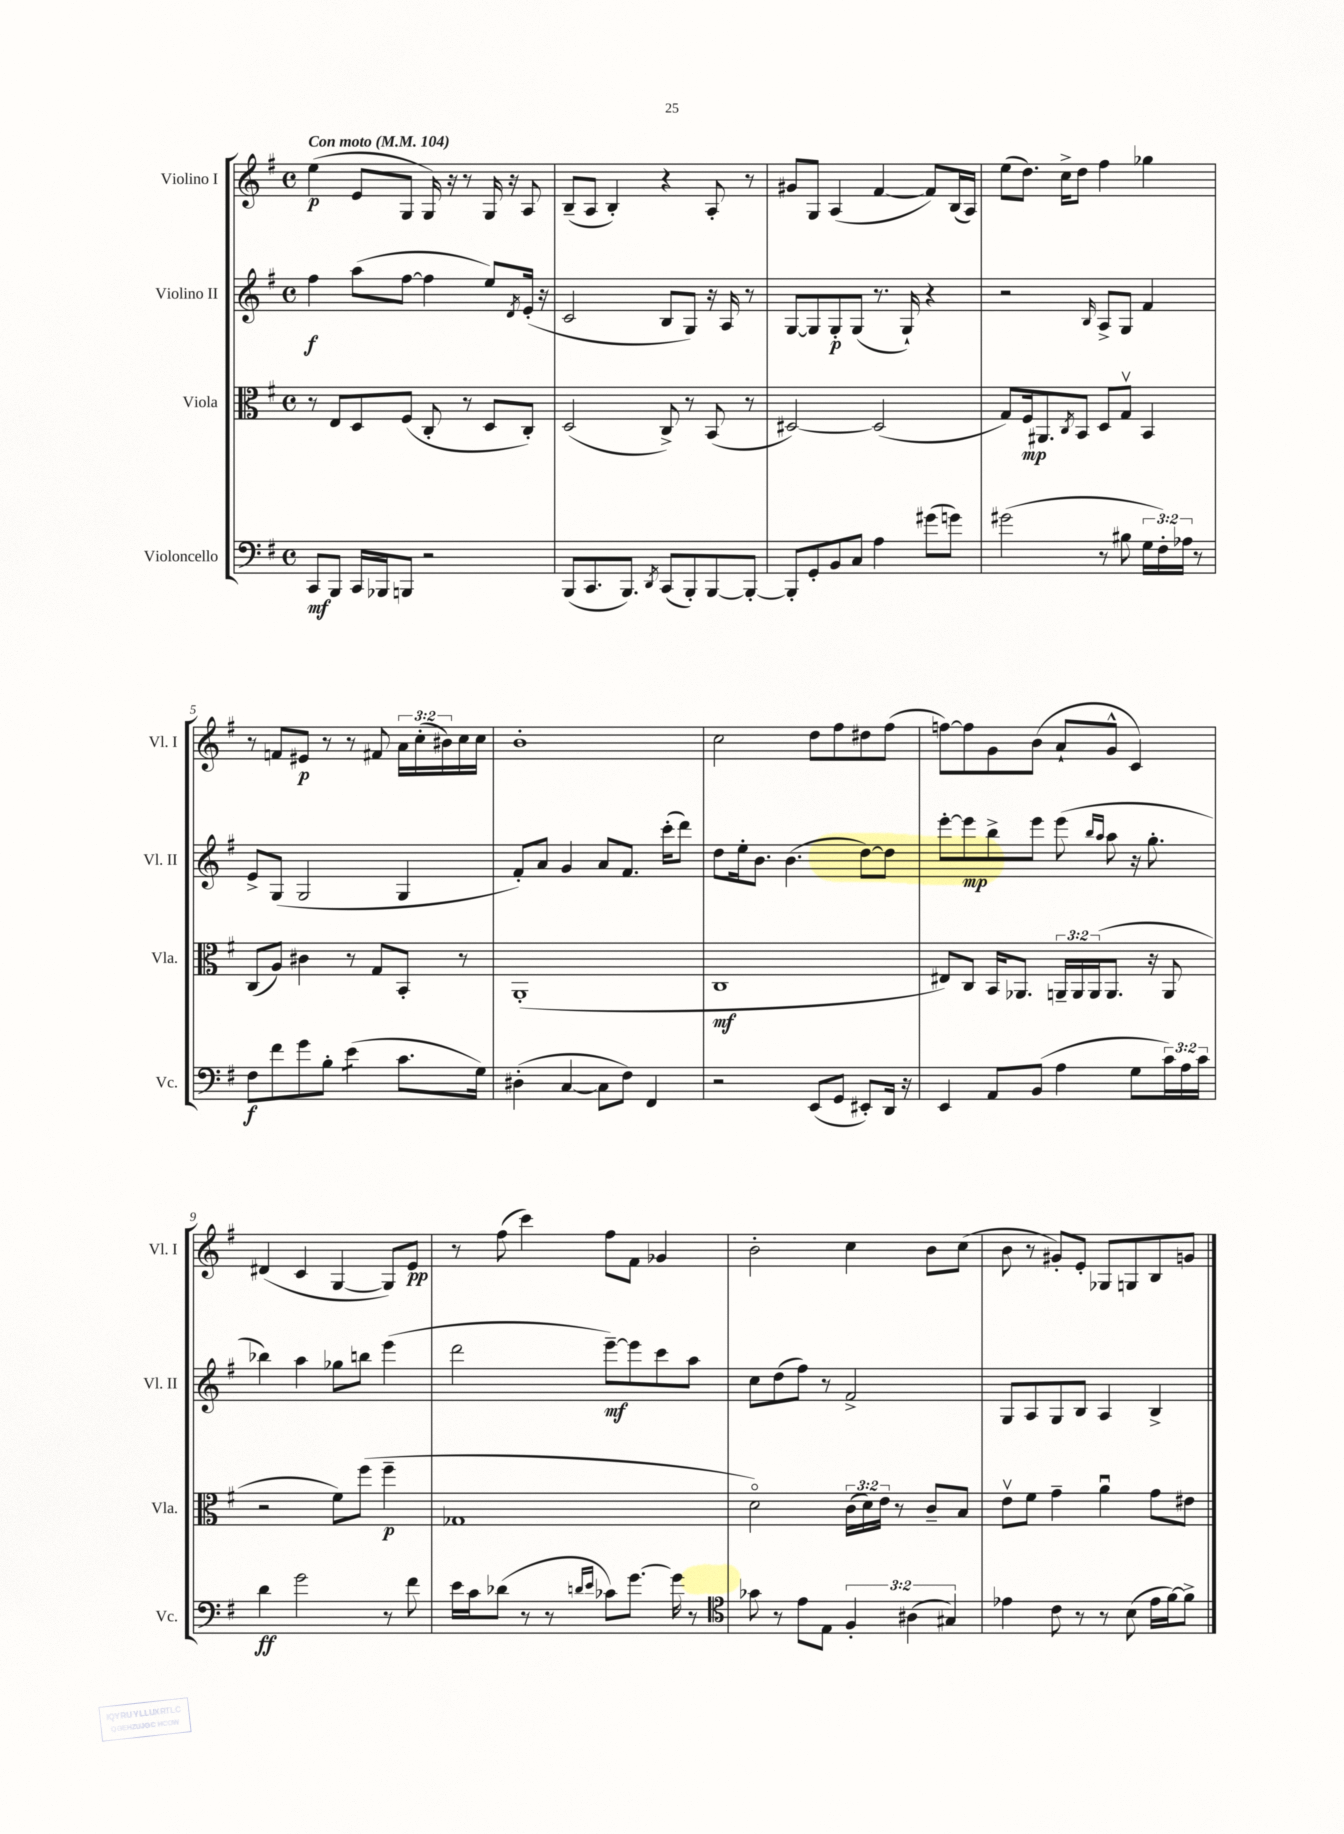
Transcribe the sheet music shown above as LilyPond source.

<<
\new StaffGroup <<
\new Staff = "s0" \with { instrumentName = "Violino I" shortInstrumentName = "Vl. I" } {
    \clef treble \key g \major \defaultTimeSignature \time 4/4 \override Staff.TupletNumber.text = #tuplet-number::calc-fraction-text \tempo "Con moto" 4 = 104
    e''4\p( e'8 g8 g16) r16 r8 g16 r16 a8 |
    b8--( a8 b4-.) r4 a8-. r8 |
    gis'8 g8 a4( fis'4~ fis'8) b16( a16) |
    e''8( d''8.) c''16-> d''8 fis''4 ges''4 |
    r8 f'8 eis'8\p r8 r8 fis'8 \tuplet 3/2 { a'16 c''16-.( bis'16) } c''16 c''16 |
    b'1-. |
    c''2 d''8 fis''8 dis''8 fis''8( |
    f''8~) f''8 g'8 b'8( a'8-! g'8-^ c'4) |
    dis'4( c'4 g4~ g8) e'8\pp |
    r8 fis''8( c'''4) fis''8 fis'8 ges'4 |
    b'2-. c''4 b'8 c''8( |
    b'8 r8 gis'8-.) e'8-. ges8 g8 b8 g'8 \bar "|." |
}
\new Staff = "s1" \with { instrumentName = "Violino II" shortInstrumentName = "Vl. II" } {
    \clef treble \key g \major \defaultTimeSignature \time 4/4
    fis''4\f a''8( fis''8~ fis''4 e''8) \acciaccatura { d'8 } e'16-.( r16 |
    c'2 b8 g8) r16 a16 r8 |
    g8~ g8 g8-.\p g8( r8. g16-!) r4 |
    r2 \grace { b16 } a8-> g8 fis'4 |
    e'8-> g8( g2 g4 |
    fis'8-.) a'8 g'4 a'8 fis'8. c'''16-.( d'''8) |
    d''8 e''16-. b'8. b'4.( d''8~) d''8 |
    e'''8~-. e'''8\mp b''8-> e'''8 e'''8( \grace { b''16 a''16 } a''8 r16 g''8.-. |
    bes''4) a''4 ges''8 b''8 e'''4( |
    d'''2 e'''8~--\mf) e'''8 c'''8 a''8 |
    c''8 d''8( fis''8) r8 fis'2-> |
    g8 a8 g8 b8 a4 b4-> \bar "|." |
}
\new Staff = "s2" \with { instrumentName = "Viola" shortInstrumentName = "Vla." } {
    \clef alto \key g \major \defaultTimeSignature \time 4/4 \override Staff.TupletNumber.text = #tuplet-number::calc-fraction-text
    r8 e8 d8 fis8( c8-. r8 d8 c8-.) |
    d2( c8->) r8 b,8( r8 |
    dis2~) dis2( |
    g8) fis16\mp ais,8. \acciaccatura { c8 } b,8 d8 g8\upbow b,4 |
    c8( a8) cis'4 r8 g8 b,8-. r8 |
    a,1-.( |
    c1\mf |
    eis8) c8 b,16 aes,8. \tuplet 3/2 { a,16-- a,16 a,16( } a,8. r16 a,8 |
    r2 fis'8) fis''8( fis''4--\p |
    ges1 |
    d'2\flageolet) \tuplet 3/2 { c'16( d'16) e'16 } r8 c'8-- b8 |
    e'8\upbow fis'8 g'4-- a'4\downbow g'8 eis'8 \bar "|." |
}
\new Staff = "s3" \with { instrumentName = "Violoncello" shortInstrumentName = "Vc." } {
    \clef bass \key g \major \defaultTimeSignature \time 4/4 \override Staff.TupletNumber.text = #tuplet-number::calc-fraction-text
    c,8\mf b,,8 c,16 bes,,16 b,,8 r2 |
    b,,8( c,8. b,,8.) \acciaccatura { d,8 } c,8( b,,8-.) b,,8~ b,,8~-. |
    b,,8-. g,8-. b,8 c8 a4 gis'8( g'8) |
    gis'2( r8 bis8 \tuplet 3/2 { g16 fis16-.) aes16 } r8 |
    fis8\f fis'8 g'8 b8-. e'4:8( c'8. g16) |
    dis4-.( c4~ c8 fis8) fis,4 |
    r2 e,8( g,8 eis,8-.) d,16 r16 |
    e,4 a,8 b,8( a4 g8 \tuplet 3/2 { c'16) a16 c'16 } |
    d'4\ff g'2 r8 fis'8 |
    e'16 c'16 des'8( r8 r8 \grace { d'16 e'16 } ces'8) g'8.~ g'16 r8 |
    \clef tenor ges'8 r8 e'8 e8 \tuplet 3/2 { fis4-. ais4( gis4) } |
    ees'4 c'8 r8 r8 b8( ees'16 fis'16~) fis'8-> \bar "|." |
}
>>
>>
